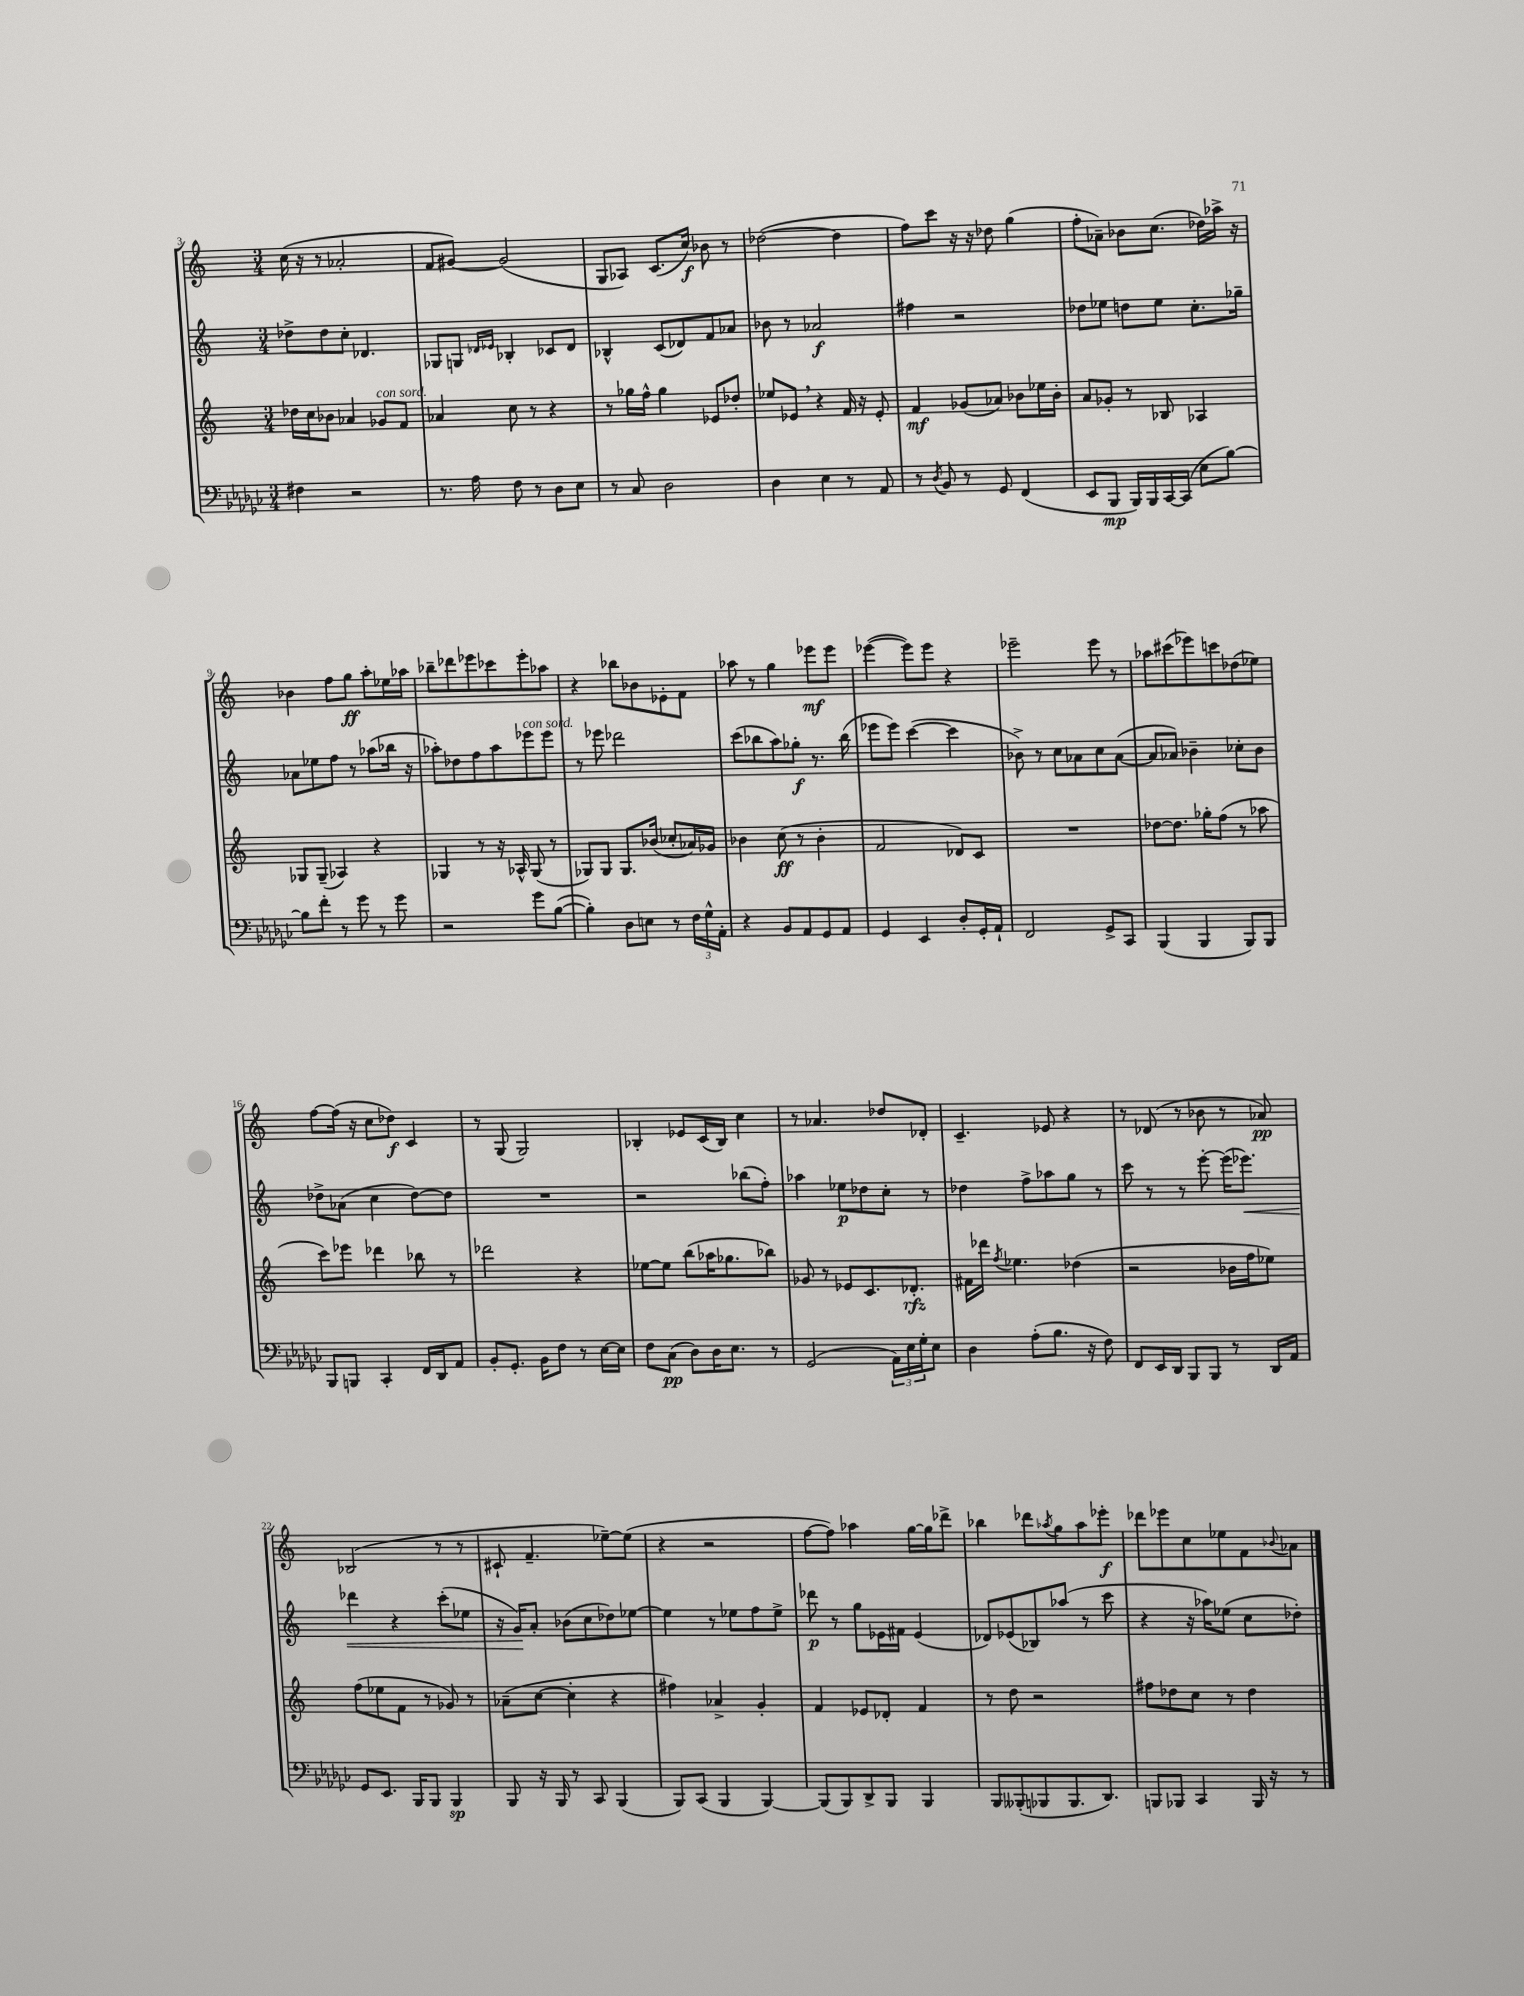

**kern	**dynam	**kern	**dynam	**kern	**dynam	**kern	**dynam
*part4	*part4	*part3	*part3	*part2	*part2	*part1	*part1
*staff4	*staff4	*staff3	*staff3	*staff2	*staff2	*staff1	*staff1
*clefF4	*	*clefG2	*	*clefG2	*	*clefG2	*
*k[b-e-a-d-g-c-]	*	*k[]	*	*k[]	*	*k[]	*
*M3/4	*	*M3/4	*	*M3/4	*	*M3/4	*
=3	=3	=3	=3	=3	=3	=3	=3
4F#X\	.	16dd-X\LL	.	8dd-X^\L	.	(16cc\	.
.	.	16cc\J	.	.	.	16r	.
.	.	8b-X\J	.	8dd-\	.	8r	.
2r	.	4a-X/	.	8cc'\J	.	2a-X'/	.
.	.	.	.	4.d-X/	.	.	.
!	!	!LO:TX:a:i:t=con sord.	!	!	!	!	!
.	.	8g-X/L	.	.	.	.	.
.	.	8f/J	.	.	.	.	.
=4	=4	=4	=4	=4	=4	=4	=4
8.r	.	4a-X/	.	8G-X/L	.	8f/L	.
.	.	.	.	8Gn/J	.	[8g#X/J)	.
16A-\	.	.	.	.	.	.	.
.	.	.	.	16qqd-X/LL	.	.	.
.	.	.	.	16qqe-X/JJ	.	.	.
8F\	.	8cc\	.	4B-X'/	.	(2g#/]	.
8r	.	8r	.	.	.	.	.
8D-\L	.	4r	.	8c-X/L	.	.	.
8E-\J	.	.	.	8d-/J	.	.	.
=5	=5	=5	=5	=5	=5	=5	=5
8r	.	8r	.	4B-X^^/	.	8G/L	.
8C-/	.	16gg-X\LL	.	.	.	8A-X/J)	.
.	.	16ff^^\JJ	.	.	.	.	.
2D-\	.	4gg-\	.	(8c/L	.	(8.c/L	.
.	.	.	.	8d-X/)	.	.	.
.	.	.	.	.	.	16cc/Jk)	f
.	.	8e-X/L	.	8f/	.	8b-X\	.
.	.	8dd-X'/J	.	8a-X/J	.	8r	.
=6	=6	=6	=6	=6	=6	=6	=6
4D-\	.	8ee-X/L	.	8b-X\	.	([2dd-X\	.
.	.	8e-X,/J	.	8r	.	.	.
4E-\	.	4r	.	2a-X/	f	.	.
8r	.	16f/	.	.	.	4dd-\]	.
.	.	16r	.	.	.	.	.
8AA-/	.	8e-'/	.	.	.	.	.
=7	=7	=7	=7	=7	=7	=7	=7
8r	.	4f/	mf	4ff#X\	.	8ff\L)	.
8qD-/	.	.	.	.	.	.	.
8BB-/	.	.	.	.	.	8ccc\J	.
8r	.	(8g-X/L	.	2r	.	16r	.
.	.	.	.	.	.	16r	.
8GG-/	.	8a-X/J)	.	.	.	8dd-X\	.
(4FF/	.	8b-X\L	.	.	.	(4gg\	.
.	.	16ee-X\L	.	.	.	.	.
.	.	16b-'\JJ	.	.	.	.	.
=8	=8	=8	=8	=8	=8	=8	=8
8EE-/L	.	8a/L	.	8dd-X\L	.	8ff'\L	.
8BBB-/J	mp	8g-X'/J	.	8ee-X\J	.	8a-X~\J)	.
16BBB-/LL)	.	8r	.	8ddn\L	.	8b-X\L	.
16BBB-/	.	.	.	.	.	.	.
[16CC-/	.	8B-X/	.	8ee-\J	.	(8.cc\J	.
(16CC-/JJ]	.	.	.	.	.	.	.
8E-\L	.	4A-X/	.	8.cc'\L	.	.	.
.	.	.	.	.	.	16dd-X\LL)	.
[8B-\J)	.	.	.	.	.	16aa-X^\JJ	.
.	.	.	.	16gg-X~\Jk	.	16r	.
!!LO:LB:g=z
=9	=9	=9	=9	=9	=9	=9	=9
8B-\L]	.	8G-X/L	.	8a-X\L	.	4b-X\	.
8f'\J	.	(8G-~/J	.	8ee-X\	.	.	.
8r	.	4A-X/)	.	8ff\J	.	8ff\L	.
8g-\	.	.	.	8r	.	8gg\J	ff
8r	.	4r	.	(8aa-X\L	.	8aa'\L	.
8g-\	.	.	.	16bb-X\Jk	.	16ee-X\L	.
.	.	.	.	16r	.	16aa-X\JJ	.
=10	=10	=10	=10	=10	=10	=10	=10
2r	.	4G-X/	.	8aa-X'\L)	.	8bb-X~\L	.
.	.	.	.	8dd-X\	.	8ddd-X\	.
.	.	8r	.	8ff\	.	8eee-X\	.
.	.	16r	.	8aa-\	.	8ccc-X\	.
.	.	16A-X^^/	.	.	.	.	.
!	!	!	!	!LO:TX:a:i:t=con sord.	!	!	!
8g-\L	.	(8G-/	.	8eee-X\	.	8eee-'\	.
([8B-\J	.	8r	.	8eee-\J	.	8aa-X\J	.
=11	=11	=11	=11	=11	=11	=11	=11
4B-'\])	.	8G-X/L)	.	8r	.	4r	.
.	.	8G-/J	.	8eee-X\	.	.	.
8D-\L	.	8.G-/L	.	2ddd-X\	.	8bb-X\L	.
8En\J	.	.	.	.	.	8b-X\	.
.	.	(16b-X/Jk	.	.	.	.	.
8r	.	8cc-X'/L	.	.	.	8e-X'\	.
24F\LL	.	16a-X/L)	.	.	.	8f\J	.
24G-^^\	.	.	.	.	.	.	.
.	.	16g-X/JJ	.	.	.	.	.
24AA-'\JJ	.	.	.	.	.	.	.
=12	=12	=12	=12	=12	=12	=12	=12
4r	.	4b-X\	.	(8ccc\L	.	8aa-X\	.
.	.	.	.	8bb-X\	.	8r	.
8BB-/L	.	(8cc\	ff	8aa\)	.	4gg\	.
8AA-/	.	8r	.	8gg-X'\J	f	.	.
8GG-/	.	4b-'\	.	8.r	.	8eee-X\L	mf
8AA-/J	.	.	.	.	.	8eee-\J	.
.	.	.	.	(16bb-\	.	.	.
=13	=13	=13	=13	=13	=13	=13	=13
4GG-/	.	2f/	.	8eee-X\L	.	([4eee-X\	.
.	.	.	.	8eee-\J)	.	.	.
4EE-/	.	.	.	([4ccc\	.	8eee-\L])	.
.	.	.	.	.	.	8eee-\J	.
8D-'/L	.	8d-X/L)	.	4ccc\]	.	4r	.
16GG-'/L	.	8c/J	.	.	.	.	.
16AA-`/JJ	.	.	.	.	.	.	.
=14	=14	=14	=14	=14	=14	=14	=14
2FF/	.	2.r	.	8b-X^\)	.	2eee-X~\	.
.	.	.	.	8r	.	.	.
.	.	.	.	8cc\L	.	.	.
.	.	.	.	8a-X\	.	.	.
8GG-^/L	.	.	.	8cc\	.	8eee-\	.
8CC-/J	.	.	.	([8a-\J	.	8r	.
=15	=15	=15	=15	=15	=15	=15	=15
(4BBB-/	.	[8dd-X\L	.	8a-/L]	.	8aa-X\L	.
.	.	8.dd-\J]	.	8a-X/J)	.	(8ccc#X\	.
4BBB-/	.	.	.	4b-X~\	.	8eee-X\)	.
.	.	16gg-X'\KL	.	.	.	.	.
.	.	(8ff\J	.	.	.	8cccn\	.
8BBB-/L)	.	8r	.	8cc-X'\L	.	(8dd-X\	.
8BBB-/J	.	8aa-X\	.	8b-\J	.	8ee-X\J)	.
!!LO:LB:g=z
=16	=16	=16	=16	=16	=16	=16	=16
8BBB-/L	.	8ccc\L)	.	8dd-X^\L	.	[8ff\L	.
8BBBn/J	.	8eee-X\J	.	(8a-X\J	.	(16ff\Jk]	.
.	.	.	.	.	.	16r	.
4CC-'/	.	4ddd-X\	.	4cc\	.	8cc\L	.
.	.	.	.	.	.	8dd-X\J)	f
16FF/LL	.	8bb-X\	.	[8dd-\L)	.	4c/	.
16DD-/J	.	.	.	.	.	.	.
8AA-/J	.	8r	.	8dd-\J]	.	.	.
=17	=17	=17	=17	=17	=17	=17	=17
8BB-'/L	.	2ddd-X\	.	2.r	.	8r	.
8.GG-'/J	.	.	.	.	.	(8G/	.
.	.	.	.	.	.	2G/)	.
16BB-\KL	.	.	.	.	.	.	.
8F\J	.	.	.	.	.	.	.
8r	.	4r	.	.	.	.	.
[16E-\LL	.	.	.	.	.	.	.
16E-\JJ]	.	.	.	.	.	.	.
=18	=18	=18	=18	=18	=18	=18	=18
8F\L	.	[8ee-X\L	.	2r	.	4B-X'/	.
(8C-\J	pp	8ee-\J]	.	.	.	.	.
8D-\L)	.	(8bb\L	.	.	.	8e-X/L	.
16D-\K	.	16aa-X\K	.	.	.	(16c/L	.
8.E-\J	.	8.gg-X\	.	.	.	16B-/JJ)	.
.	.	.	.	(8bb-X\L	.	4cc\	.
8r	.	8bb-X\J)	.	8ff'\J)	.	.	.
=19	=19	=19	=19	=19	=19	=19	=19
(2GG-/	.	8g-X/	.	4aa-X\	.	8r	.
.	.	8r	.	.	.	4.a-X/	.
.	.	8e-X/L	.	8ee-X\L	p	.	.
.	.	8.c/	.	8dd-X\	.	.	.
24AA-\LL)	.	.	.	8cc'\J	.	8dd-X/L	.
24E-\	.	.	.	.	.	.	.
.	.	8.d-X'/J	rfz	.	.	.	.
24G-'\J	.	.	.	.	.	.	.
8E-\J	.	.	.	8r	.	8d-X'/J	.
=20	=20	=20	=20	=20	=20	=20	=20
4D-\	.	16f#X\LL	.	4dd-X\	.	4.c~/	.
.	.	16ddd-X\JJ	.	.	.	.	.
.	.	8qff/	.	.	.	.	.
.	.	4.ee-X\	.	.	.	.	.
(8A-'\L	.	.	.	8ff^\L	.	.	.
8.B-\J	.	.	.	8aa-X\	.	8e-X/	.
.	.	(4dd-X\	.	8gg\J	.	4r	.
16r	.	.	.	.	.	.	.
8F\)	.	.	.	8r	.	.	.
=21	=21	=21	=21	=21	=21	=21	=21
8FF/L	.	2r	.	8ccc\	.	8r	.
16EE-/L	.	.	.	8r	.	(8d-X/	.
16DD-/JJ	.	.	.	.	.	.	.
8BBB-/L	.	.	.	8r	.	8r	.
8BBB-/J	.	.	.	[8eee'\	.	8b-X\	.
8r	.	16b-X\LL	.	(16eee\KL]	.	8r	.
!	!	!	!	!	!LO:HP:b	!	!
.	.	16ff\J	.	8.eee-X\J)	<	.	.
16DD-/LL	.	8ee-X\J)	.	.	.	8a-X/)	pp
16AA-/JJ	.	.	.	.	.	.	.
!!LO:LB:g=z
=22	=22	=22	=22	=22	=22	=22	=22
8GG-/L	.	(8ff\L	.	4ddd-X\	.	(2B-X/	.
8.EE-/J	.	8ee-X\	.	.	.	.	.
.	.	8f\J	.	4r	.	.	.
16BBB-/KL	.	.	.	.	.	.	.
8BBB-/J	.	8r	.	.	.	.	.
4BBB-/	sp	8g-X/)	.	(8ccc'\L	.	8r	.
.	.	8r	.	8ee-X\J	.	8r	.
=23	=23	=23	=23	=23	=23	=23	=23
8BBB-/	.	(8a-X~\L	.	16r	.	8c#X`/	.
.	.	.	.	16g/KL)	.	.	.
16r	.	[8cc\J	.	8a'/J	[	4.f~/	.
16BBB-/	.	.	.	.	.	.	.
8r	.	4cc'\]	.	(8b-X\L	.	.	.
8CC-/	.	.	.	8cc\	.	.	.
(4BBB-/	.	4r	.	8dd-X\)	.	[8ee-X~\L)	.
.	.	.	.	[8ee-X\J	.	(8ee-\J]	.
=24	=24	=24	=24	=24	=24	=24	=24
8BBB-/L)	.	4ff#X\)	.	4ee-\]	.	4r	.
(8CC-/J	.	.	.	.	.	.	.
4BBB-/	.	4a-X^/	.	8r	.	2r	.
.	.	.	.	8ee-X\L	.	.	.
[4BBB-/)	.	4g'/	.	8ff\	.	.	.
.	.	.	.	8ee-^\J	.	.	.
=25	=25	=25	=25	=25	=25	=25	=25
(8BBB-/L]	.	4f/	.	8ddd-X\	p	[8ff\L	.
8BBB-/)	.	.	.	8r	.	8ff\J])	.
8DD-^/	.	8e-X/L	.	8gg\L	.	4aa-X\	.
8BBB-/J	.	8d-X'/J	.	16e-X\L	.	.	.
.	.	.	.	16f#X\JJ	.	.	.
4BBB-/	.	4f/	.	(4e-/	.	[16gg\LL	.
.	.	.	.	.	.	16gg\J]	.
.	.	.	.	.	.	8ddd-X^\J	.
=26	=26	=26	=26	=26	=26	=26	=26
8BBB-/L	.	8r	.	8d-X/L)	.	4bb-X\	.
(8BBB--X'/	.	8dd\	.	(8e-X/	.	.	.
8BBB-X/	.	2r	.	8B-X/)	.	8ddd-X\L	.
.	.	.	.	.	.	8qaa-X/	.
8.BBB-/	.	.	.	(8aa-X/J	.	8gg\	.
.	.	.	.	8r	.	8aa-\	.
8.DD-/J)	.	.	.	.	.	.	.
.	.	.	.	8ccc\	.	8eee-X'\J	f
=27	=27	=27	=27	=27	=27	=27	=27
8BBBn/L	.	8ff#X\L	.	4r	.	8ddd-X\L	.
8BBB-X/J	.	8dd-X\	.	.	.	8eee-X\	.
4CC-/	.	8cc\J	.	16r	.	8cc\	.
.	.	.	.	16aa-X\KL)	.	.	.
.	.	8r	.	(8ee-X\J	.	8ee-X\	.
16BBB-/	.	4dd-\	.	8cc\L	.	8f\	.
16r	.	.	.	.	.	.	.
.	.	.	.	.	.	8qqb-X/	.
8r	.	.	.	8dd-X'\J)	.	8a-X\J	.
==	==	==	==	==	==	==	==
*-	*-	*-	*-	*-	*-	*-	*-
